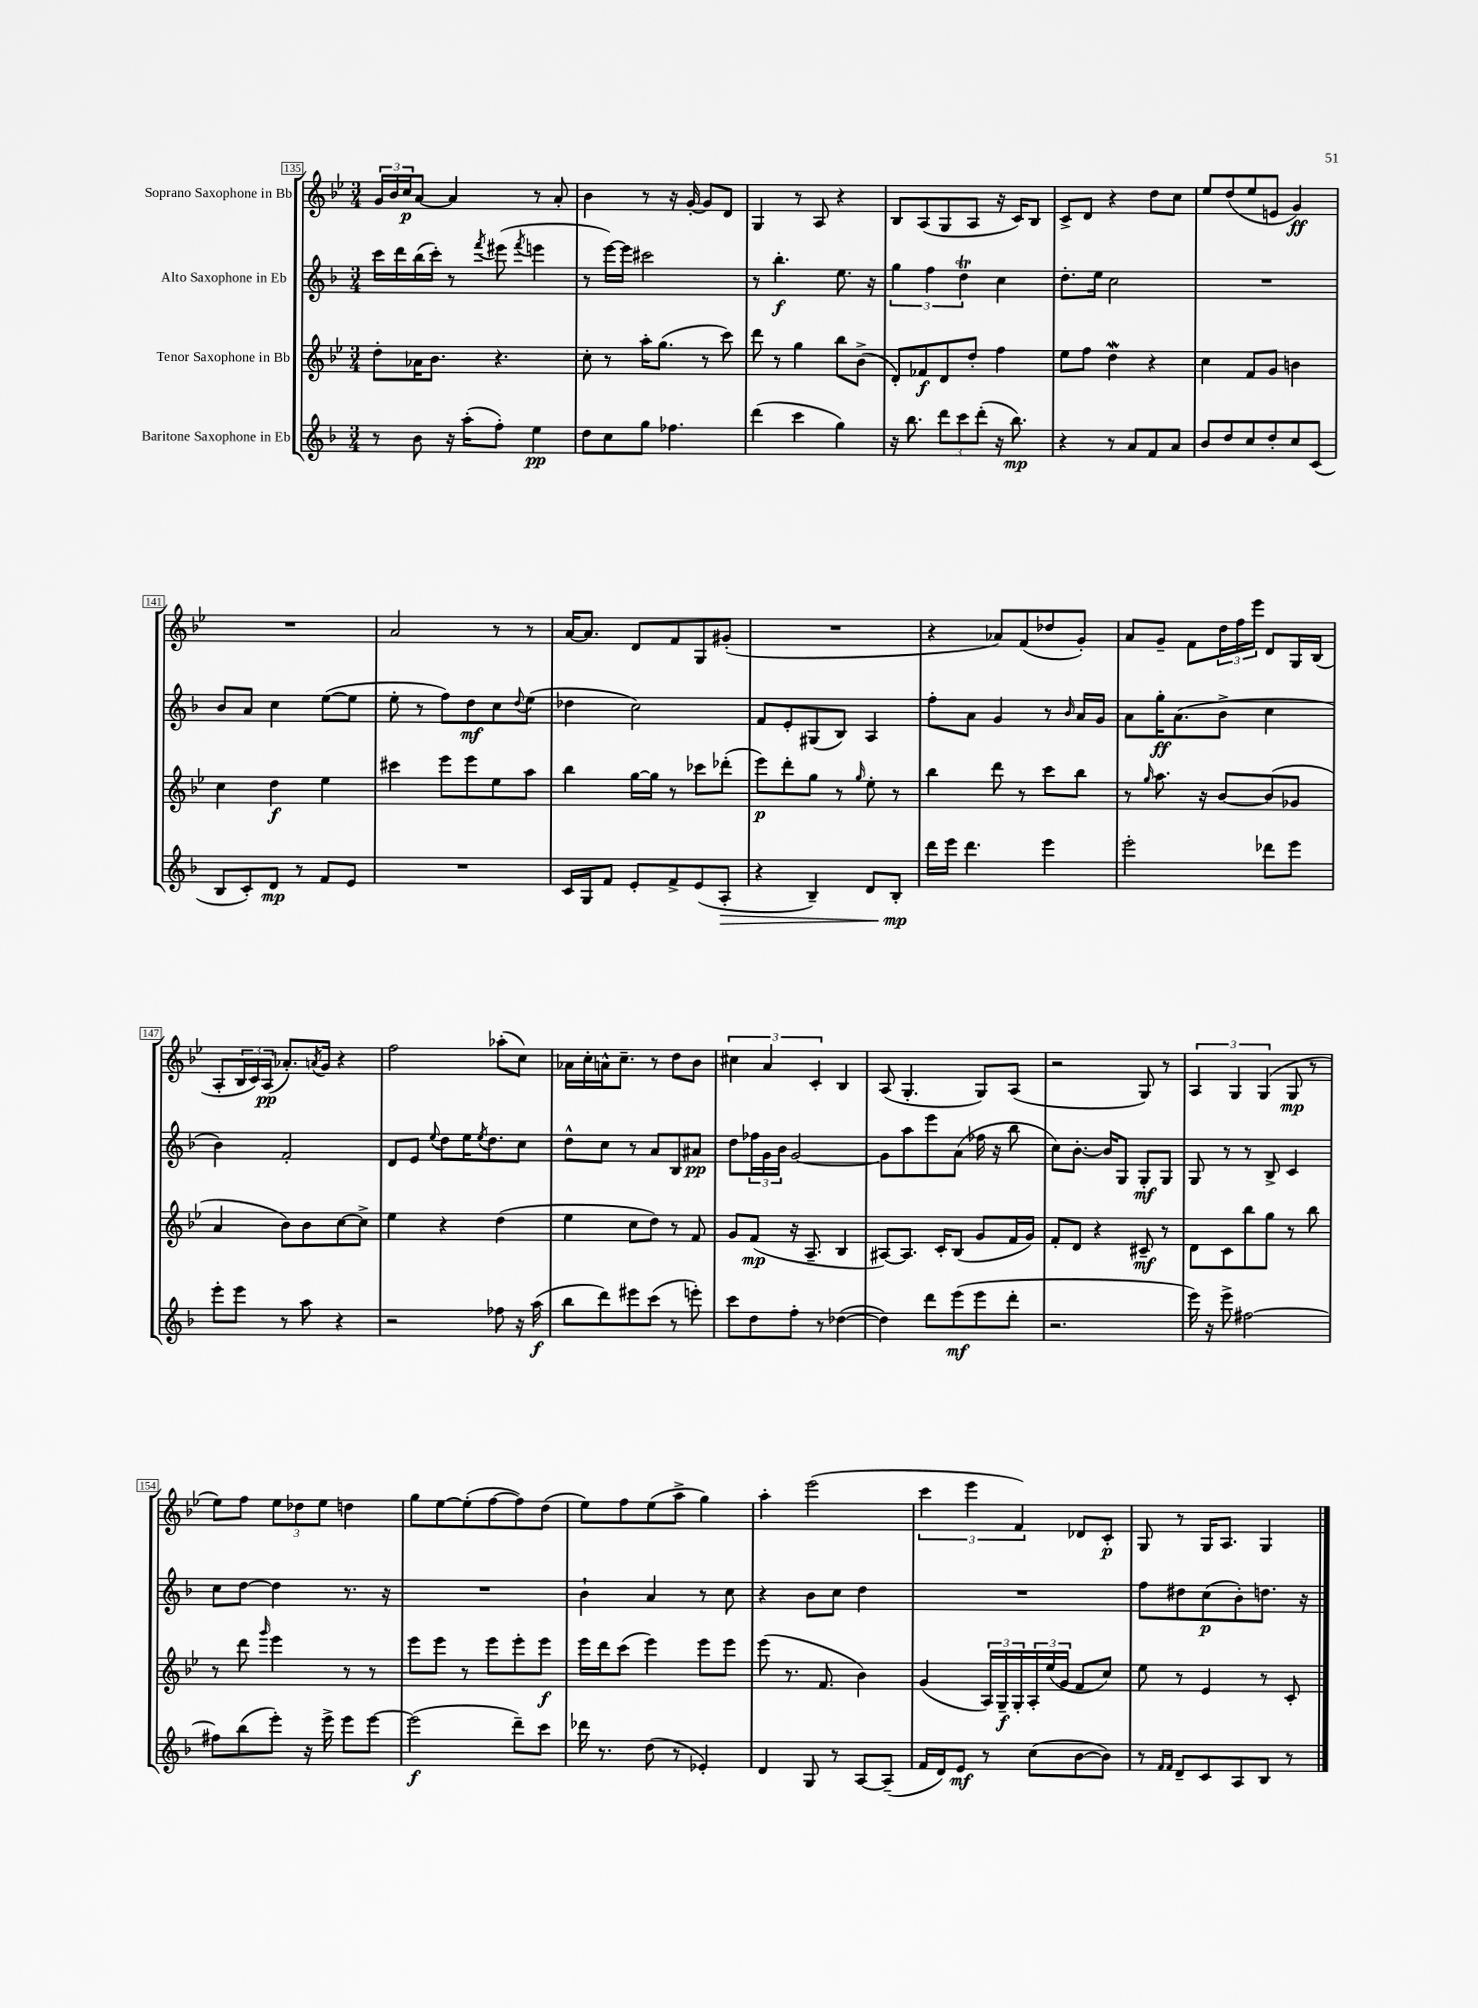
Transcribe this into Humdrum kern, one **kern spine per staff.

**kern	**kern	**kern	**kern
*staff4	*staff3	*staff2	*staff1
*clefG2	*clefG2	*clefG2	*clefG2
*k[b-]	*k[b-e-]	*k[b-]	*k[b-e-]
*M3/4	*M3/4	*M3/4	*M3/4
8r	8dd'	16ccc	24g
.	.	.	24b-
.	.	16ddd	.
.	.	.	24cc
8b-	16a-	(16bb-	[8a
.	8.b-	16ccc')	.
16r	.	8r	4a]
(16aa'	.	.	.
.	.	8qfff	.
8ff')	4.r	(8eee#	.
.	.	8qfff	.
4ee	.	4eee	8r
.	.	.	8a'
=	=	=	=
8dd	8cc'	8r	4b-
8cc	8r	[16eee)	.
.	.	16eee]	.
8gg	16aa'	2ccc#	8r
.	(8.gg	.	.
4.ff-	.	.	16r
.	.	.	[16g'
.	8r	.	8g]
.	8ccc)	.	8d
=	=	=	=
(4ddd	8ddd	8r	4G
.	8r	4.bb-'	.
4ccc	4gg	.	8r
.	.	.	8A
4gg)	8bb-	8.ee	4r
.	(8b-^	.	.
.	.	16r	.
=	=	=	=
16r	8d')	6gg	8B-
8.bb-	.	.	.
.	8f-	.	(8A
.	.	6ff	.
12ddd	8d	.	8G
12ccc	.	6dd	.
.	8dd'	.	8A
(12ddd'	.	.	.
16r	4ff	4cc	16r
8.bb-)	.	.	16c)
.	.	.	8B-
=	=	=	=
4r	8ee-	8.dd'	8c^
.	8ff	.	8d
.	.	16ee	.
8r	4dd	2cc	4r
8a	.	.	.
8f	4r	.	8dd
8a	.	.	8cc
=	=	=	=
8b-	4cc	2.r	8ee-
8dd	.	.	(8dd
8cc	8f	.	8ee-
8dd'	8g	.	8e
8cc	4b	.	4g)
(8c	.	.	.
=	=	=	=
8B-	4cc	8b-	2.r
8c')	.	8a	.
8d	4dd	4cc	.
8r	.	.	.
8f	4ee-	([8ee	.
8e	.	8ee]	.
=	=	=	=
2.r	4ccc#	8ee'	2a
.	.	8r	.
.	8eee-	8ff)	.
.	8eee-	8dd	.
.	8ee-	8cc	8r
.	.	8qqdd	.
.	8aa	(8ee	8r
=	=	=	=
16c	4bb-	4dd-	[16a
16G	.	.	8.a]
8f	.	.	.
8e'	[16gg	2cc)	8d
.	16gg]	.	.
8f^	8r	.	8f
(8e	8ccc-	.	8G
8A'	(8ddd-'	.	(8g#'
=	=	=	=
4r	8eee-)	8f	2.r
.	8ddd'	8e'	.
4B-~)	8gg	(8G#	.
.	8r	8B-)	.
.	16qqgg	.	.
8d	8ee-'	4A	.
8B-'	8r	.	.
=	=	=	=
16ddd	4bb-	8ff'	4r
16eee	.	.	.
4.ddd	.	8a	.
.	8ddd	4g	8a-)
.	8r	.	(8f
4eee	8ccc	8r	8dd-
.	.	16qqb-	.
.	8bb-	16a	8g')
.	.	16g	.
=	=	=	=
2eee'	8r	8a	8a
.	16qqgg	.	.
.	8.aa	16gg'	8g~
.	.	(8.a	.
.	.	.	8f
.	16r	.	.
.	[8b-	8b-^	24dd
.	.	.	24ff
.	.	.	24eee-
8ddd-	(8b-]	4cc	8d
8eee	8g-	.	16G
.	.	.	(16B-
=	=	=	=
8eee'	4a	4b-)	8A'
8eee	.	.	24B-
.	.	.	24c)
.	.	.	(24A
8r	8b-)	2f'	8.a-')
8aa	8b-	.	.
.	.	.	8qa
.	.	.	16g
4r	[8cc	.	4r
.	8cc^]	.	.
=	=	=	=
2r	4ee-	8d	2ff
.	.	8e	.
.	.	8qqee	.
.	4r	8dd	.
.	.	16ee	.
.	.	8qee	.
.	.	8.dd	.
8ff-	(4dd	.	(8aa-'
16r	.	8cc	8cc)
(16aa	.	.	.
=	=	=	=
8bb-	4ee-	8dd^^	16a-
.	.	.	16cc'
8ddd)	.	8cc	16a^^
.	.	.	8.cc~
8eee#	8cc	8r	.
(8ccc	8dd)	8a	8r
8r	8r	8B-	8dd
8eee')	8f	8a#	8b-
=	=	=	=
8ccc	8g	8dd	6cc#
8dd	(8f	24ff-	.
.	.	24g	6a
.	.	24b-	.
8ff'	16r	[2g	.
.	8.A~	.	.
.	.	.	6c'
8r	.	.	.
([4dd-	4B-	.	4B-
=	=	=	=
4dd-])	[8A#)	8g]	(8A
.	8.A#]	8aa	4.G'
8ddd	.	8eee	.
.	16c'	.	.
(8eee	(8B-	(8a	.
8eee	8g	16ff-	8G)
.	.	16r	.
8ddd'	16f	8bb-	(8A
.	16g)	.	.
=	=	=	=
2.r	8f'	8cc)	2r
.	8d	[8.b-'	.
.	4r	.	.
.	.	16b-]	.
.	.	8G	.
.	8c#~	8G'	8G)
.	8r	8G	8r
=	=	=	=
16eee)	8d	8G	6A
16r	.	.	.
8eee^	8c	8r	.
.	.	.	6G
[2ff#	8bb-	8r	.
.	.	.	(6G
.	8gg	8B-^	.
.	8r	4c	8G
.	8bb-	.	8r
=	=	=	=
8ff#]	8r	8cc	8ee-)
(8bb-	8ddd	[8dd	8ff
.	16qqggg	.	.
8eee')	4eee-	4dd]	12ee-
.	.	.	12dd-
16r	.	.	.
.	.	.	12ee-
16eee^	.	.	.
8eee	8r	8.r	4dd
[8eee	8r	.	.
.	.	16r	.
=	=	=	=
(2eee]	8eee-	2.r	8gg
.	8eee-	.	[8ee-
.	8r	.	(8ee-']
.	8eee-	.	[8ff
8ddd~)	8eee-'	.	8ff])
8ccc	8eee-	.	(8dd
=	=	=	=
16ddd-	16eee-	4b-`	8ee-)
8.r	16ddd	.	.
.	(8ccc	.	8ff
(8dd	4eee-)	4a	(8ee-
8r	.	.	8aa^
4e-')	8eee-	8r	4gg)
.	8eee-	8cc	.
=	=	=	=
4d	(8eee-	4r	4aa'
.	8.r	.	.
8G	.	8b-	(2eee-
.	8.f	.	.
8r	.	8cc	.
[8A	4b-)	4dd	.
(8A~]	.	.	.
=	=	=	=
16f	(4g	2.r	6ccc
16d)	.	.	.
8e	.	.	.
.	.	.	6eee-
8r	24A)	.	.
.	24G~	.	.
.	24G'	.	6f)
(8cc	24A'	.	.
.	(24ee-	.	.
.	24g	.	.
[8b-	8f	.	8d-
8b-])	8cc)	.	8c'
=	=	=	=
8r	8ee-	8ff	8G
16qqf	.	.	.
16qqf	.	.	.
8d~	8r	8dd#	8r
8c	4e-	(8cc	16G
.	.	.	8.A
8A	.	8b-')	.
8B-	8r	8.dd	4G
8r	8c'	.	.
.	.	16r	.
==	==	==	==
*-	*-	*-	*-
